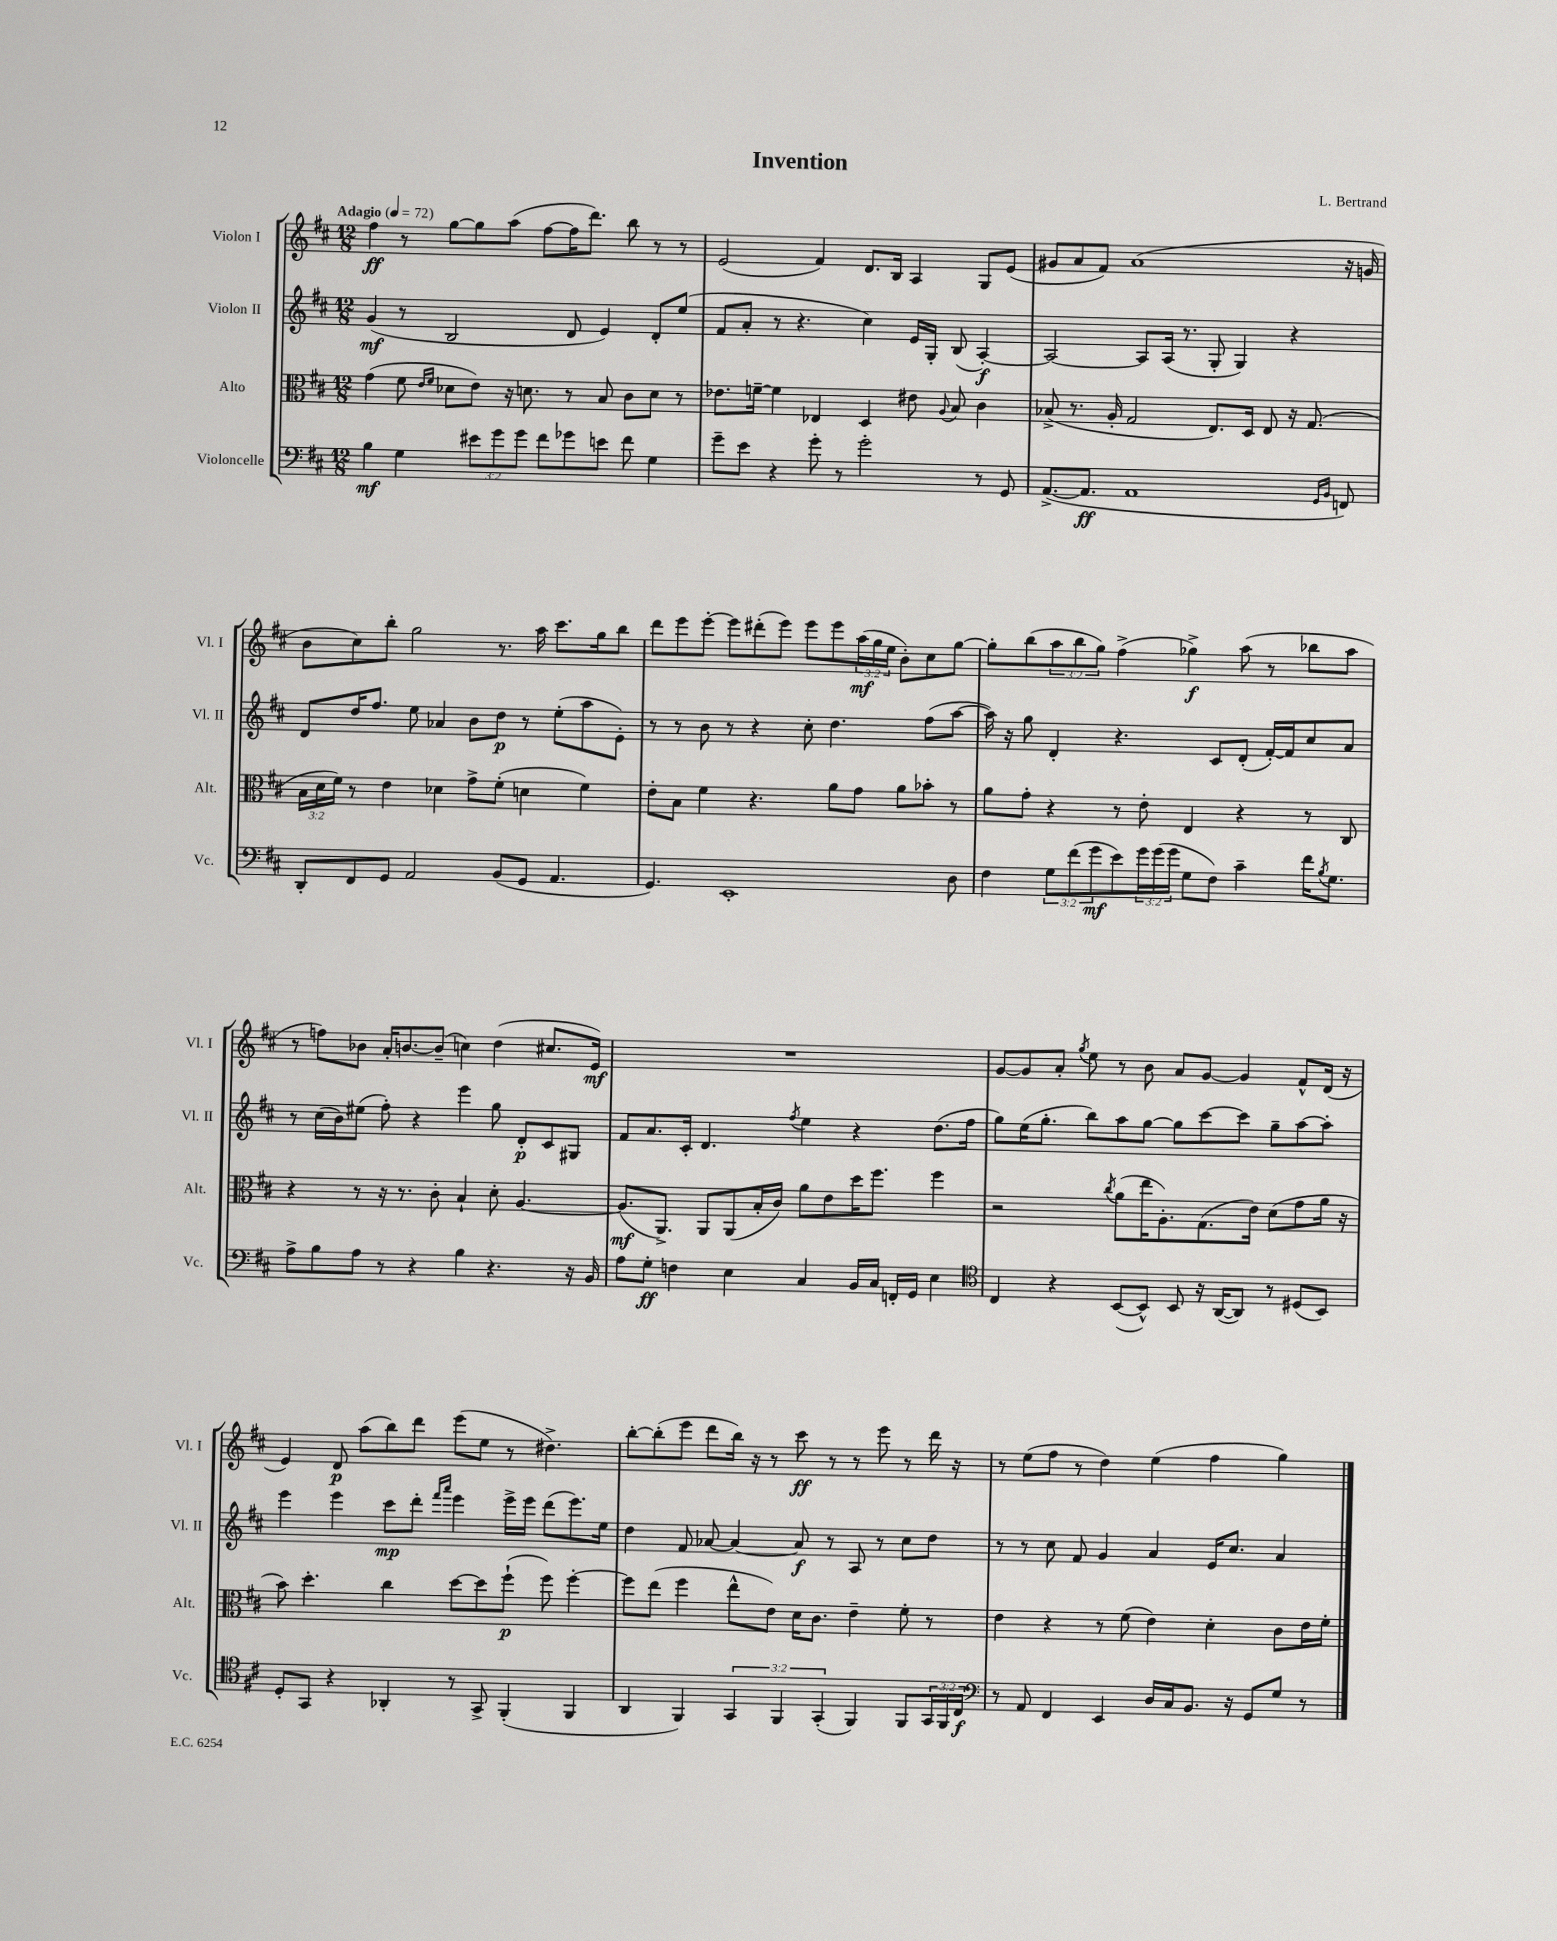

**kern	**kern	**kern	**kern
*staff4	*staff3	*staff2	*staff1
*clefF4	*clefC3	*clefG2	*clefG2
*k[f#c#]	*k[f#c#]	*k[f#c#]	*k[f#c#]
*M12/8	*M12/8	*M12/8	*M12/8
*MM72	*MM72	*MM72	*MM72
4B\	(4g\	(4g/	4ff#\
4G\	8f#\	8r	8r
.	16qqe/LL	.	.
.	16qqf#/JJ	.	.
.	8d-\L	2B/	[8gg\L
12e#\L	8e\J)	.	8gg\]
12g\	.	.	.
.	16r	.	(8aa\J
12g\J	.	.	.
.	8.d\	.	.
8f#\L	.	.	[8ff#\L
8g-\	8r	8d/	16ff#\]K
.	.	.	8.ddd\J)
8e\J	8B/	4e/)	.
8f#\	8c#\L	.	8bb\
4G\	8d\J	8d'/L	8r
.	8r	(8ee/J	8r
=	=	=	=
8g~\L	8.e-\L	8f#/L	(2e/
8e\J	.	8a'/J	.
.	[16f~\Jk	.	.
4r	4f\]	8r	.
.	.	4.r	.
8g'\	4E-/	.	4f#/)
8r	.	.	.
2g'\	4D/	4cc#\)	8.d/L
.	.	.	16B/Jk
.	8e#\	16e/LL	4A/
.	.	16G'/JJ	.
.	8qqA/	.	.
.	8B/	(8B/	.
8r	4c#\	[4A'/)	8G/L
8GG/	.	.	(8e/J
=	=	=	=
([8.AA^/L	(8B-^/	2A/_	8g#/L
.	8.r	.	8a/
8.AA/]J	.	.	.
.	.	.	8f#/J)
.	16A'/	.	.
1AA	2G/	.	(1a
.	.	8A/]L	.
.	.	(16A/Jk	.
.	.	8.r	.
.	8.E/L)	8G'/	.
.	.	4G/)	.
.	16D/Jk	.	.
.	8E/	.	.
.	16r	4r	.
.	(8.G/	.	.
16qqGG/LL	.	.	.
16qqBB/JJ	.	.	.
8FF/)	.	.	16r
.	.	.	16g/
=	=	=	=
8DD'/L	24B\LL	8d/L	8b\L
.	24d\	.	.
.	24f#\JJ)	.	.
8FF#/	8r	16dd/K	8cc#\)
.	.	8.ff#/J	.
8GG/J	4e\	.	8bb'\J
2AA/	.	8ee\	2gg\
.	4d-\	4a-/	.
.	8g^\L	8b\L	.
(8BB/L	(8f#'\J	8dd\J	8.r
8GG/J	4d\	8r	.
.	.	.	16aa\
4.AA/	.	(8ee'\L	8.ccc#\L
.	4f#\)	8aa\	.
.	.	.	16gg\k
.	.	8e'\J)	8bb\J
=	=	=	=
4.GG/)	8e'\L	8r	8ddd\L
.	8B\J	8r	8eee\
.	4f#\	8b\	[8eee'\J
1EE'	.	8r	8eee\]L
.	4.r	4r	(8ddd#'\
.	.	.	8eee\J)
.	.	8cc#'\	8eee\L
.	8a\L	4.dd\	8eee\
.	8g\J	.	(24aa\L
.	.	.	24gg\
.	.	.	24ee\JJ
.	8a\L	.	8b'\L)
.	8b-'\J	(8ff#\L	8cc#\
8D\	8r	[8aa\J	[8gg\J
=	=	=	=
4F#\	8a\L	16aa\])	8gg'\]L
.	.	16r	.
.	8g'\J	8gg\	(8bb\
12G\L	4r	4d'/	12aa\
(12f#\	.	.	12bb\
12g\	.	.	12gg\J)
8e\)	8r	4.r	(4ff#^\
24g\L	8e'\	.	.
(24g\	.	.	.
24g\JJ	.	.	.
8G\L	4E/	.	4gg-^\)
8F#\J)	.	8c#/L	.
4c#~\	4r	(8d'/J	(8aa\
.	.	[16f#'/LL)	8r
.	.	16f#/]J	.
16f#\LK	8r	8cc#/	8bb-\L
8qB/	.	.	.
8.G\J	.	.	.
.	8C#/	8a/J	8aa\J
=	=	=	=
8A^\L	4r	8r	8r
8B\	.	(16cc#\LL	8ff\L)
.	.	16b\J)	.
8A\J	8r	(8ee#\J	8b-\J
8r	16r	8ff#'\)	16a'/LK
.	8.r	.	[8.b/
4r	.	4r	.
.	8c#'\	.	(8b~/]J
4B\	4B`/	4eee\	4cc\)
4.r	8d'\	8gg\	(4dd\
.	[4.A/	8d'/L	.
.	.	8c#/	8.cc#/L
16r	.	8G#/J	.
16BB/	.	.	16e/Jk)
=	=	=	=
8A\L	(8.A/]L	8f#/L	1.r
8G'\J	.	8.a/	.
.	8.AA^/J)	.	.
4F\	.	.	.
.	.	16c#'/Jk	.
.	8AA/L	4.d/	.
4E\	(8AA/	.	.
.	16B'/L	.	.
.	16c#/JJ)	.	.
.	.	8qff#/	.
4C#/	8a\L	4ee\	.
.	8e\	.	.
16BB/LL	16dd\K	4r	.
16C#/JJ	8.ff#\J	.	.
16FF'/LL	.	.	.
16GG/JJ	.	.	.
4E\	4ff#\	(8.dd\L	.
.	.	16ff#\Jk	.
=	=	=	=
*clefC4	*	*	*
4C#/	2r	8gg\L)	[8g/L
.	.	(16ee\K	8g/]
.	.	8.gg'\J	.
4r	.	.	8a'/J
.	.	.	8qgg/
.	.	8bb\L)	8ee\
.	8qcc#/	.	.
([8BB/L	(8a\L	8aa\	8r
8BB^^/]J)	16ee\K	[8gg\J	8b\
.	8.A'\)	.	.
8BB/	.	8gg\]L	8a/L
16r	(8.G\	[8ccc#\	[8g/J
([16AA/LK	.	.	.
8AA/]J)	.	8ccc#\]J	4g/]
.	16e\Jk)	.	.
8r	(8d\L	8gg~\L	.
(8D#/L	8g\	[8aa\	8f#^^/L
8BB/J)	16a\Jk	8aa'\]J	(16d/Jk
.	16r	.	16r
=	=	=	=
8D'/L	8b\)	4eee\	4e/)
8GG/J	4.dd'\	.	.
4r	.	4eee\	8d/
.	.	.	(8aa\L
4AA-'/	4cc#\	8ccc#\L	8bb\)
.	.	8ddd'\J	8ddd\J
.	.	16qqfff#/LL	.
.	.	16qqaaa/JJ	.
8r	[8dd\L	4eee\	(8eee\L
8GG^/	8dd\]	.	8ee\J
(4FF#'/	(8ff#`\J	16eee^\LL	8r
.	.	16eee\JJ	.
.	8ff#\)	(8ddd\L	4.dd#^\)
4FF#/	[4ff#'\	8.eee\)	.
.	.	16ee\Jk	.
=	=	=	=
4AA/	8ff#\]L	4dd\	[8bb'\L
.	(8ee\J	.	(8bb'\]
4FF#/)	4ff#\	8f#/	8eee\J
.	.	[8a-/	8ddd\L
6GG/	8ee^^\L	4a-/_	16bb\Jk)
.	.	.	16r
.	8e\J)	.	8r
6FF#/	.	.	.
.	16d\LK	8a-/]	8ccc#\
.	8.c#\J	.	.
(6GG'/	.	.	.
.	.	8r	8r
4FF#/)	4e~\	8A/	8r
.	.	8r	8eee\
8FF#/L	8f#'\	8cc#\L	8r
24GG/L	8r	8dd\J	16ddd\
24FF#/	.	.	.
.	.	.	16r
24C#/JJ	.	.	.
=	=	=	=
*clefF4	*	*	*
8r	4e\	8r	8r
8AA/	.	8r	(8ee\L
4FF#/	4r	8cc#\	8ff#\J
.	.	8f#/	8r
4EE/	8r	4g/	4dd\)
.	(8f#\	.	.
16D/LL	4e\)	4a/	(4ee\
16C#/J	.	.	.
8.BB/J	.	.	.
.	4d'\	16e/LK	4ff#\
16r	.	8.cc#/J	.
8GG/L	.	.	.
8G/J	8c#\L	4a/	4gg\)
8r	16e\L	.	.
.	16f#'\JJ	.	.
==	==	==	==
*-	*-	*-	*-
